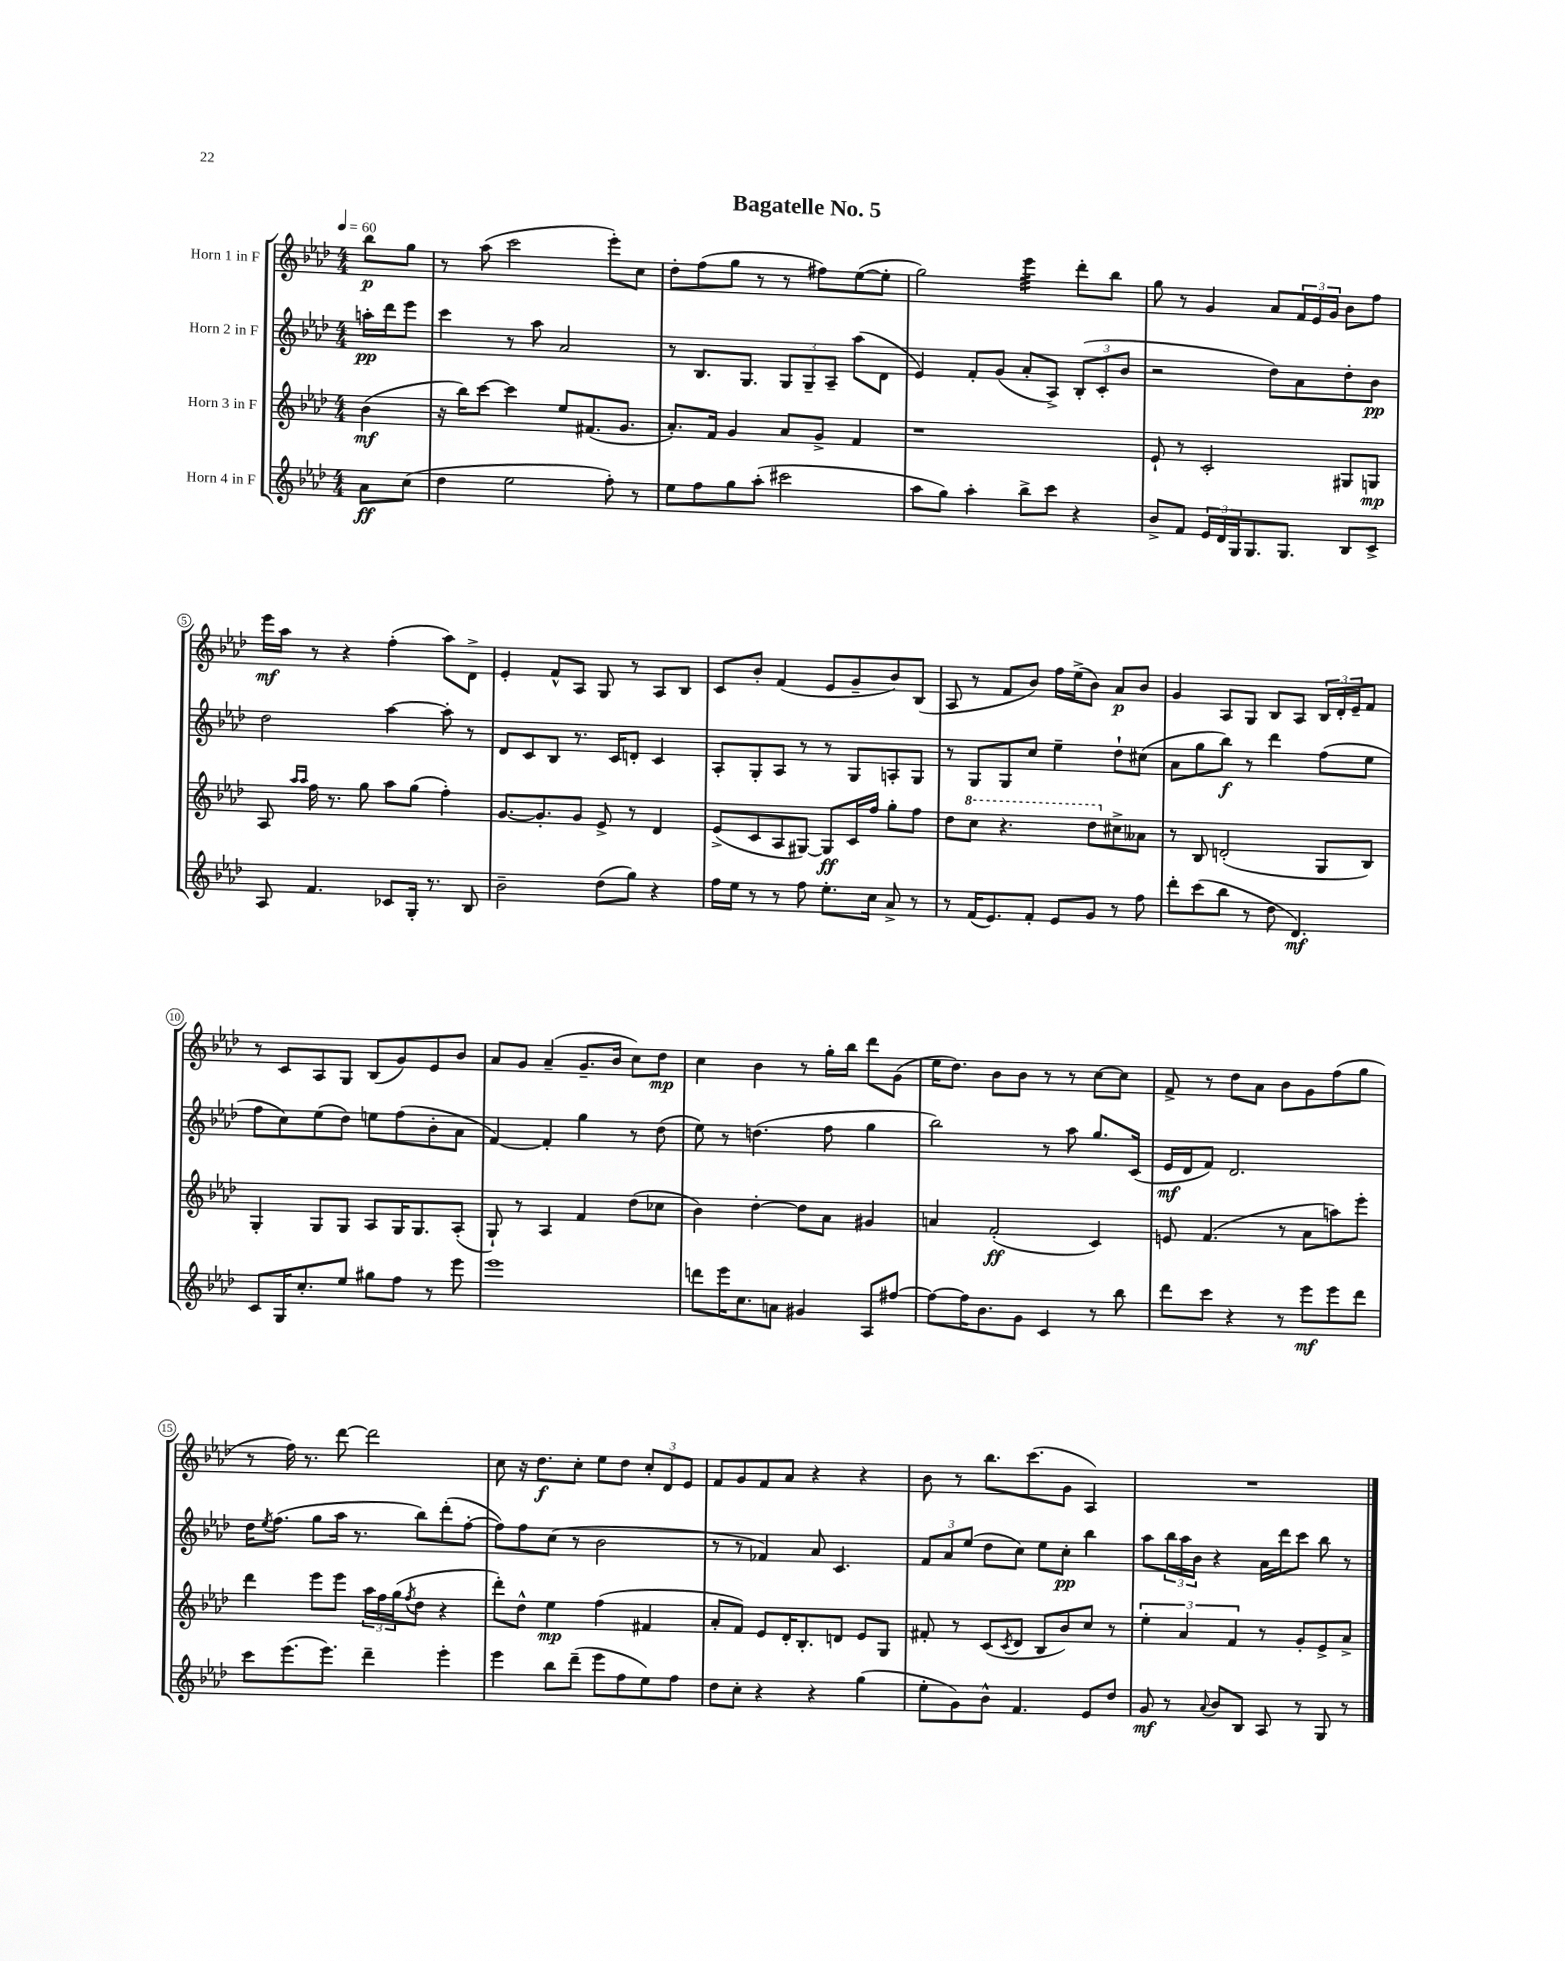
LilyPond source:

\header { title = "Bagatelle No. 5" }
<<
\new StaffGroup <<
\new Staff = "s0" \with { instrumentName = "Horn 1 in F" } {
    \clef treble \key aes \major \numericTimeSignature \time 4/4 \partial 4 \tempo 4 = 60
    bes''8\p g''8 |
    r8 aes''8( c'''2 ees'''8-.) c''8 |
    des''8-. f''8( g''8 r8 r8 fis''8) ees''8~( ees''8-. |
    g''2) ees'''4:32 des'''8-. bes''8 |
    g''8 r8 g'4 aes'8 \tuplet 3/2 { f'16 ees'16 g'16 } bes'8 f''8 |
    ees'''16\mf aes''16 r8 r4 f''4-.( aes''8) des'8-> |
    ees'4-. f'8-^ aes8 g8 r8 aes8 bes8 |
    c'8 bes'8-. f'4( ees'8 g'8-- bes'8) bes8( |
    aes8 r8 f'8 bes'8) f''16 ees''16->( bes'8) aes'8\p bes'8 |
    g'4 aes8 g8 bes8 aes8 \tuplet 3/2 { bes16 des'16-. ees'16-- } f'8 |
    r8 c'8 aes8 g8 bes8( g'8) ees'8 bes'8 |
    aes'8 g'8 aes'4--( g'8.-- bes'16 c''8) des''8\mp |
    c''4 bes'4 r8 g''16-. bes''16 des'''8 g'8( |
    ees''16 des''8.) bes'8 bes'8 r8 r8 c''8~ c''8 |
    f'8-> r8 des''8 aes'8 bes'8 g'8 f''8( g''8 |
    r8 f''16) r8. des'''8~ des'''2 |
    c''8 r16 des''8.\f c''8-. ees''8 des''8 \tuplet 3/2 { c''8-. des'8 ees'8 } |
    f'8 g'8 f'8 aes'8 r4 r4 |
    bes'8 r8 bes''8. c'''8.( g'8 aes4) |
    R1 \bar "|." |
}
\new Staff = "s1" \with { instrumentName = "Horn 2 in F" } {
    \clef treble \key aes \major \numericTimeSignature \time 4/4 \partial 4
    a''16-.\pp des'''16 ees'''8 |
    c'''4 r8 aes''8 aes'2 |
    r8 bes8. g8. \tuplet 3/2 { g8 g8-- aes8-- } aes''8( des'8 |
    ees'4) f'8-. g'8( aes'8-. aes8->) \tuplet 3/2 { bes8-.( c'8-. bes'8 } |
    r2 des''8) aes'8 des''8-. bes'8\pp |
    des''2 aes''4~ aes''8-. r8 |
    des'8 c'8 bes8 r8. c'16 d'8-. c'4 |
    aes8-. g8-. aes8 r8 r8 g8 a8-. g8 |
    r8 g8 g8 c''8 ees''4-- des''8-! cis''8( |
    aes'8 g''8 bes''8\f) r8 des'''4 f''8( ees''8 |
    f''8 c''8) ees''8( des''8) e''8 f''8( bes'8-. aes'8 |
    f'4~) f'4-. g''4 r8 des''8( |
    ees''8) r8 d''4.( f''8 g''4 |
    bes''2) r8 aes''8 g''8. c'16( |
    ees'16\mf des'16 f'8) des'2. |
    des''16 \acciaccatura { ees''8 } f''8.( g''8 aes''16 r8. bes''8) des'''8-.( f''8~-. |
    f''8) f''8 c''8( r8 bes'2 |
    r8 r8 fes'4) aes'8 c'4. |
    \tuplet 3/2 { f'8 aes'8 ees''8( } des''8 c''8) ees''8 c''8-.\pp bes''4 |
    aes''8 \tuplet 3/2 { bes''16 aes''16 bes'16 } r4 aes'16 des'''16 c'''8 bes''8 r8 \bar "|." |
}
\new Staff = "s2" \with { instrumentName = "Horn 3 in F" } {
    \clef treble \key aes \major \numericTimeSignature \time 4/4 \partial 4
    bes'4\mf( |
    r16 bes''16) c'''8~ c'''4 ees''8 fis'8.( g'8. |
    aes'8.-.) f'16 g'4 aes'8 g'8-> f'4 |
    r1 |
    ees'8-! r8 c'2-. gis8 g8\mp |
    aes8 \grace { aes''16 aes''16 } f''16 r8. g''8 aes''8 g''8( f''4-.) |
    g'8.~ g'8.-. g'8 ees'8-> r8 des'4 |
    ees'8->( c'8 aes8 gis8~) gis8\ff c'16 f''16 g''8-. f''8 |
    des''8 \ottava #1 c'''8 r4. des'''8 \ottava #0 cis''8-> aeses'8 |
    r8 bes8 d'2-.( g8 bes8) |
    g4-. g8 g8 aes8 g16 g8. aes8-.( |
    g8-!) r8 aes4 f'4 des''8( ces''8 |
    bes'4) des''4~-. des''8 aes'8 gis'4 |
    a'4 f'2-.\ff( c'4) |
    e'8 f'4.( r8 aes'8 a''8) ees'''8-. |
    des'''4 ees'''8 ees'''8 \tuplet 3/2 { aes''16 f''16 g''16( } \acciaccatura { f''8 } des''8 r4 |
    des'''8-.) des''8-^ ees''4\mp f''4( fis'4 |
    aes'8-. f'8) ees'8 des'16-. bes8.-. d'8 ees'8 g8 |
    fis'8-. r8 c'8( \acciaccatura { c'8 } des'8 bes8 bes'8) c''8 r8 |
    \tuplet 3/2 { ees''4-. aes'4 f'4 } r8 g'8-. ees'8-> aes'8-> \bar "|." |
}
\new Staff = "s3" \with { instrumentName = "Horn 4 in F" } {
    \clef treble \key aes \major \numericTimeSignature \time 4/4 \partial 4
    aes'8\ff c''8( |
    des''4 ees''2 f''8-.) r8 |
    ees''8 f''8 g''8 aes''8-.( cis'''2 |
    aes''8 g''8) aes''4-. bes''8-> c'''8 r4 |
    bes'8-> f'8 \tuplet 3/2 { ees'16 des'16 g16 } g8. g8. bes8 c'8-> |
    aes8 f'4. ces'8 g16-. r8. bes8 |
    bes'2-- des''8( g''8) r4 |
    f''16 ees''16 r8 r8 f''8 ees''8.-. c''16 aes'8-> r8 |
    r8 f'16( ees'8.) f'8-. ees'8 g'8 r8 f''8 |
    des'''8-. c'''8( bes''8 r8 des''8 des'4.\mf) |
    c'8 g16 c''8.-. ees''8 gis''8 f''8 r8 ees'''8 |
    ees'''1 |
    d'''8 ees'''16 c''8. a'8 gis'4 aes8 fis''8~ |
    fis''8~ fis''16 bes'8. g'8 c'4 r8 bes''8 |
    des'''8 c'''8 r4 r8 ees'''8\mf ees'''8 des'''8 |
    c'''8 ees'''8.( ees'''8.) des'''4-- ees'''4-. |
    ees'''4 bes''8 des'''8--( ees'''8 f''8 ees''8) f''8 |
    des''8 c''8-. r4 r4 g''4( |
    ees''8-. g'8) bes'8-^ f'4. ees'8 des''8 |
    g'8\mf r8 \appoggiatura { aes'8 } bes'8 bes8 aes8 r8 g8 r8 \bar "|." |
}
>>
>>
\layout { \context { \Score \override BarNumber.stencil = #(make-stencil-circler 0.1 0.3 ly:text-interface::print) } }
